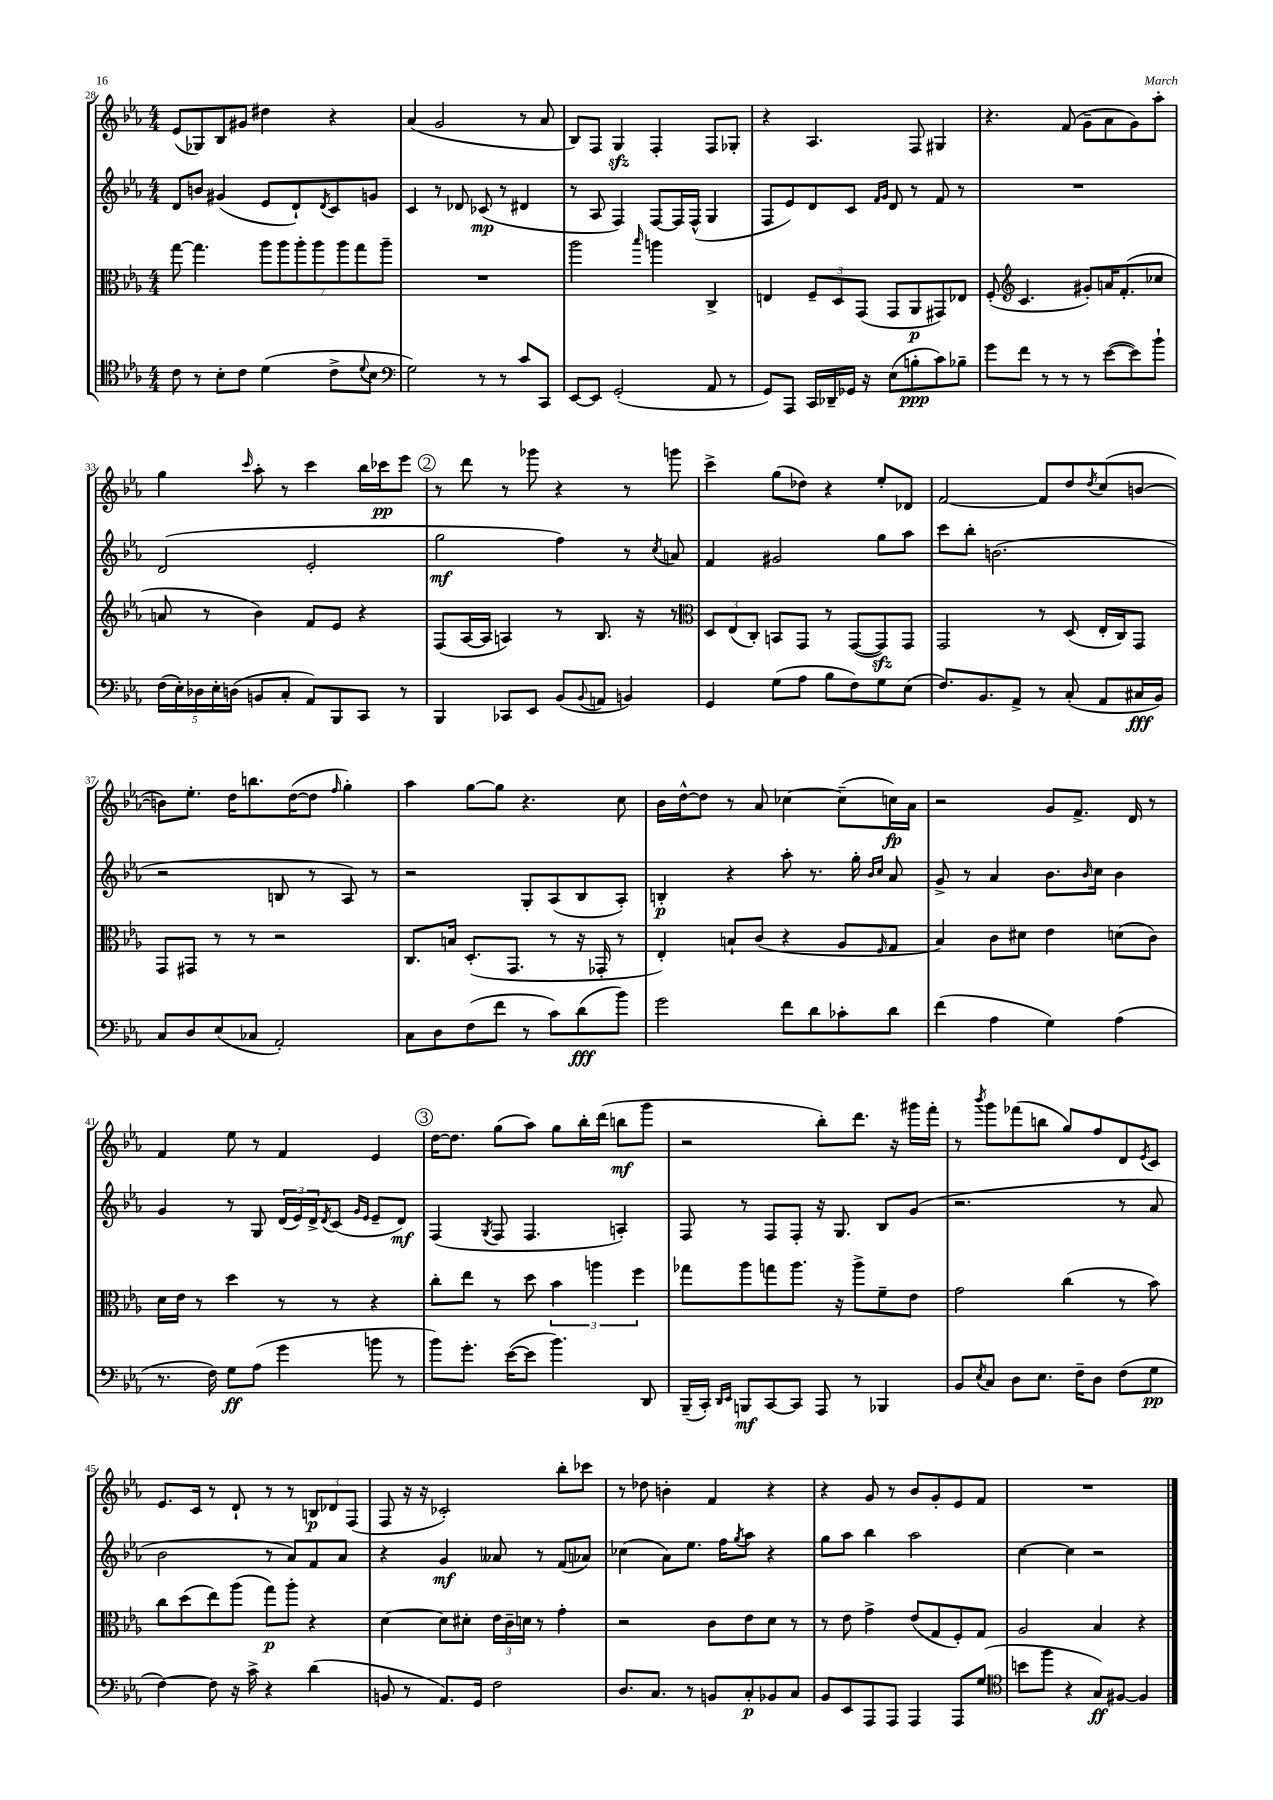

**kern	**kern	**kern	**kern
*staff4	*staff3	*staff2	*staff1
*clefC4	*clefC3	*clefG2	*clefG2
*k[b-e-a-]	*k[b-e-a-]	*k[b-e-a-]	*k[b-e-a-]
*M4/4	*M4/4	*M4/4	*M4/4
8c\	[8gg\	8d/L	(8e-/L
8r	4.gg\]	8b/J	8G-/)
8B-'\L	.	(4g#/	8B-/
8c\J	.	.	8g#/J
(4d\	14aa-\L	8e-/L	4dd#\
.	14aa-\	.	.
.	.	8d`/)	.
.	14aa-'\	.	.
.	14aa-\	.	.
.	.	8qd/	.
8c^\L	.	8c/	4r
.	14aa-\	.	.
.	14gg\	.	.
8qqd/	.	.	.
8B-\J	.	8g/J	.
.	14aa-~\J	.	.
=	=	=	=
*clefF4	*	*	*
2G\)	1r	4c/	(4a-/
.	.	8r	2g/
.	.	8d-/	.
8r	.	(8c-/	.
8r	.	8r	.
8c/L	.	4d#/	8r
8CC/J	.	.	8a-/
=	=	=	=
[8EE-/L	2aa-\	8r	8B-/L)
8EE-/]J	.	8A-/	8F/J
(2GG'/	.	4F/)	4G/
.	16qqbb-/	.	.
.	4aa\	[8F/L	4F'/
.	.	16F/]L	.
.	.	(16F^^/JJ	.
8AA-/	4C^/	4G/	8F/L
8r	.	.	8G-'/J
=	=	=	=
8GG/L)	4E/	8F/L	4r
8AAA-/J	.	8e-/)	.
16CC/LL	12F~/L	8d/	4.A-/
16DD-~/	.	.	.
.	12D/	.	.
16GG-/JJ	.	8c/J	.
.	(12GG/J	.	.
16r	.	.	.
.	.	16qqf/LL	.
.	.	16qqg/JJ	.
(8E-\L	8GG/L	8d/	.
8B'\	8AA-/	8r	8F/
8c\)	8GG#/)	8f/	4G#/
8B-~\J	8E-/J	8r	.
=	=	=	=
8g\L	(8F'/	1r	4.r
*	*clefG2	*	*
8f\J	4.c/	.	.
8r	.	.	.
8r	.	.	(8f/
8r	8g#'/L)	.	8g~\L
([8e-\L	16a/K	.	8a-\
.	(8.f'/	.	.
8e-\])	.	.	8g\)
8b-`\J	8cc-/J	.	8aa-'\J
=	=	=	=
(20F\LL	8a/	(2d/	4gg\
20E-'\)	.	.	.
20D-\	.	.	.
.	8r	.	.
20E-'\	.	.	.
(20D\JJ	.	.	.
.	.	.	16qqccc/
8BB/L	4b-\)	.	8aa-'\
8C'/J	.	.	8r
8AA-/L)	8f/L	2e-'/	4ccc\
8BBB-/	8e-/J	.	.
8CC/J	4r	.	16bb-\LL
.	.	.	16ccc-\J
8r	.	.	8eee-\J
=	=	=	=
4BBB-/	(8F/L	2gg\	8r
.	[16A-/L	.	8ddd\
.	16A-/]JJ	.	.
8CC-/L	4A/)	.	8r
8EE-/J	.	.	8ggg-\
(8BB-/L	8r	4ff\)	4r
8qqBB-/	.	.	.
8AA/J	8.B-/	.	.
4BB/)	.	8r	8r
.	16r	.	.
.	.	8qcc/	.
.	8r	8a/	8ggg\
=	=	=	=
*	*clefC3	*	*
4GG/	12D/L	4f/	4ccc^\
.	(12E-/	.	.
.	12C'/J)	.	.
(8G\L	8BB/L	2g#/	(8gg\L
8A-\J	8GG/J	.	8dd-\J)
8B-\L	8r	.	4r
8F\)	([8GG/L	.	.
8G\	8GG/])	8gg\L	8ee-'/L
(8E-\J	8GG/J	8aa-\J	8d-/J
=	=	=	=
8.F/L)	2GG/	8ccc\L	[2f/
.	.	8bb-'\J	.
8.BB-/	.	.	.
.	.	(2.b\	.
8AA-^/J	.	.	.
8r	8r	.	8f/]L
(8C'/	(8D/	.	8dd/
.	.	.	8qdd/
8AA-/L	16E-'/LL	.	(8cc/
.	16C/J)	.	.
16C#/L	8GG/J	.	[8b/J
16BB-/JJ)	.	.	.
=	=	=	=
8C/L	8GG/L	2r	8b\]L)
8D/	8GG#/J	.	8.ee-'\J
(8E-/	8r	.	.
.	.	.	16dd\LK
8C-/J	8r	.	8.bb\
2AA-'/)	2r	8B/	.
.	.	.	([16dd\K
.	.	8r	8dd\]J
.	.	.	16qqff/
.	.	8A-/)	4gg'\)
.	.	8r	.
=	=	=	=
8C\L	8.C/L	2r	4aa-\
8D\	.	.	.
.	16B/Jk	.	.
(8F\	(8.D'/L	.	[8gg\L
8f\J	.	.	8gg\]J
.	8.GG/J	.	.
8r	.	8G'/L	4.r
8c\L)	8r	(8A-/	.
(8d\	16r	8B-/	.
.	16GG-'/	.	.
8b-\J)	8r	8A-'/J)	8cc\
=	=	=	=
2g\	4E-'/)	4B'/	16b-\LL
.	.	.	[16dd^^\J
.	.	.	8dd\]J
.	8B`/L	4r	8r
.	(8c/J	.	8a-/
8f\L	4r	8aa-'\	[4cc-\
8d\	.	8.r	.
8c-'\	8A-/L	.	(8cc-~\]L
.	.	16gg'\	.
.	.	16qqb-/LL	.
.	16qqF/	16qqcc/JJ	.
8d\J	8G/J	8a-/	16cc\L)
.	.	.	16a-\JJ
=	=	=	=
(4f\	4B-/)	8g^/	2r
.	.	8r	.
4A-\	8c\L	4a-/	.
.	8d#\J	.	.
4G\)	4e-\	8.b-\L	8g/L
.	.	.	8.f^/J
.	.	16qqb-/	.
.	.	16cc\Jk	.
(4A-\	(8d\L	4b-\	.
.	.	.	16d/
.	8c\J)	.	8r
=	=	=	=
8.r	16d\LL	4g/	4f/
.	16e-\JJ	.	.
.	8r	.	.
16F\)	.	.	.
8G\L	4dd\	8r	8ee-\
(8A-\J	.	8G/	8r
4g\	8r	(24d/LL	4f/
.	.	24e-/)	.
.	.	24d^/J	.
.	.	8qd/	.
.	8r	(8c/J	.
.	.	16qqg/LL	.
.	.	16qqe-/JJ	.
8b\	4r	8e-~/L	4e-/
8r	.	8d/J)	.
=	=	=	=
8b-\L)	8cc'\L	(4F/	[16dd\LK
.	.	.	8.dd\]J
8.g'\J	8ee-\J	.	.
.	.	8qG/	.
.	8r	8F/	(8gg\L
([16e-\LK	.	.	.
8e-\]J	8dd\	4.F/	8aa-\J)
4.b-\)	6b-\	.	8gg\L
.	.	.	16bb-'\L
.	6aa\	.	.
.	.	.	(16ddd\JJ
.	.	4A'/)	8bb\L
.	6ff\	.	.
8DD/	.	.	8ggg\J
=	=	=	=
(16BBB-~/LL	8gg-\L	8F/	2r
16CC'/JJ)	.	.	.
16qqDD/LL	.	.	.
16qqEE-/JJ	.	.	.
8BBB/L	8aa-\	8r	.
[8CC/	8gg\	8F/L	.
8CC/]J	8.aa-\J	8F'/J	.
8AAA-/	.	16r	8bb-'\L)
.	16r	8.G/	.
8r	8aa-^\L	.	8.ddd\J
4BBB-/	8f~\	8B-/L	.
.	.	.	16r
.	8e-\J	(8g/J	16ggg#\LL
.	.	.	16fff'\JJ
=	=	=	=
8BB-/L	2g\	2.r	8r
8qE-/	.	.	8qbbb-/
8C/J	.	.	8ggg\L
8D\L	.	.	(8fff-\
8.E-\J	.	.	8bb\J
.	(4cc\	.	8gg/L)
16F~\LK	.	.	.
8D\J	.	.	8ff/
(8F\L	8r	8r	8d/
.	.	.	8qe-/
8G\J	8b-\)	8a-/	8c/J
=	=	=	=
[4F\)	8cc\L	2b-\	8.e-/L
.	(8dd\	.	.
.	.	.	16c/Jk
8F\]	8ee-\)	.	8r
16r	(8aa-\J	.	8d`/
16c^\	.	.	.
4r	8gg\L)	8r	8r
.	8aa-'\J	8a-/L)	8r
(4d\	4r	8f/	12B/L
.	.	.	12d-/
.	.	8a-/J	.
.	.	.	(12F/J
=	=	=	=
8BB/	[4d\	4r	8F/
8r	.	.	16r
.	.	.	16r
8.AA-/L)	8d\]L	4g/	2c-'/)
.	8d#'\J	.	.
16GG/Jk	.	.	.
2F\	24e-\LL	8a--/	.
.	24c~\	.	.
.	24d\JJ	.	.
.	8r	8r	.
.	4g'\	(8f/L	8bb-'\L
.	.	8a-/J)	8ccc-\J
=	=	=	=
8.D/L	2r	(4cc-\	8r
.	.	.	8dd-\
8.C/J	.	.	.
.	.	8a-\L)	4b'\
8r	.	8.ee-\J	.
8BB/L	8c\L	.	4f/
.	.	16ff\LK	.
.	.	8qgg/	.
8C'/	8e-\	8aa-\J	.
8BB-/	8d\J	4r	4r
8C/J	8r	.	.
=	=	=	=
8BB-/L	8r	8gg\L	4r
8EE-/	8e-\	8aa-\J	.
8AAA-/	4g^\	4bb-\	8g/
8AAA-/J	.	.	8r
4AAA-/	(8e-/L	2aa-\	8b-/L
.	8G/	.	8g'/
8AAA-/L	8F'/)	.	8e-/
(8G/J	8G/J	.	8f/J
=	=	=	=
*clefC4	*	*	*
8b\L	2A-/	[4cc\	1r
8ff\J	.	.	.
4r	.	4cc\]	.
8G/L)	4B-/	2r	.
[8F#/J	.	.	.
4F#/]	4r	.	.
==	==	==	==
*-	*-	*-	*-
